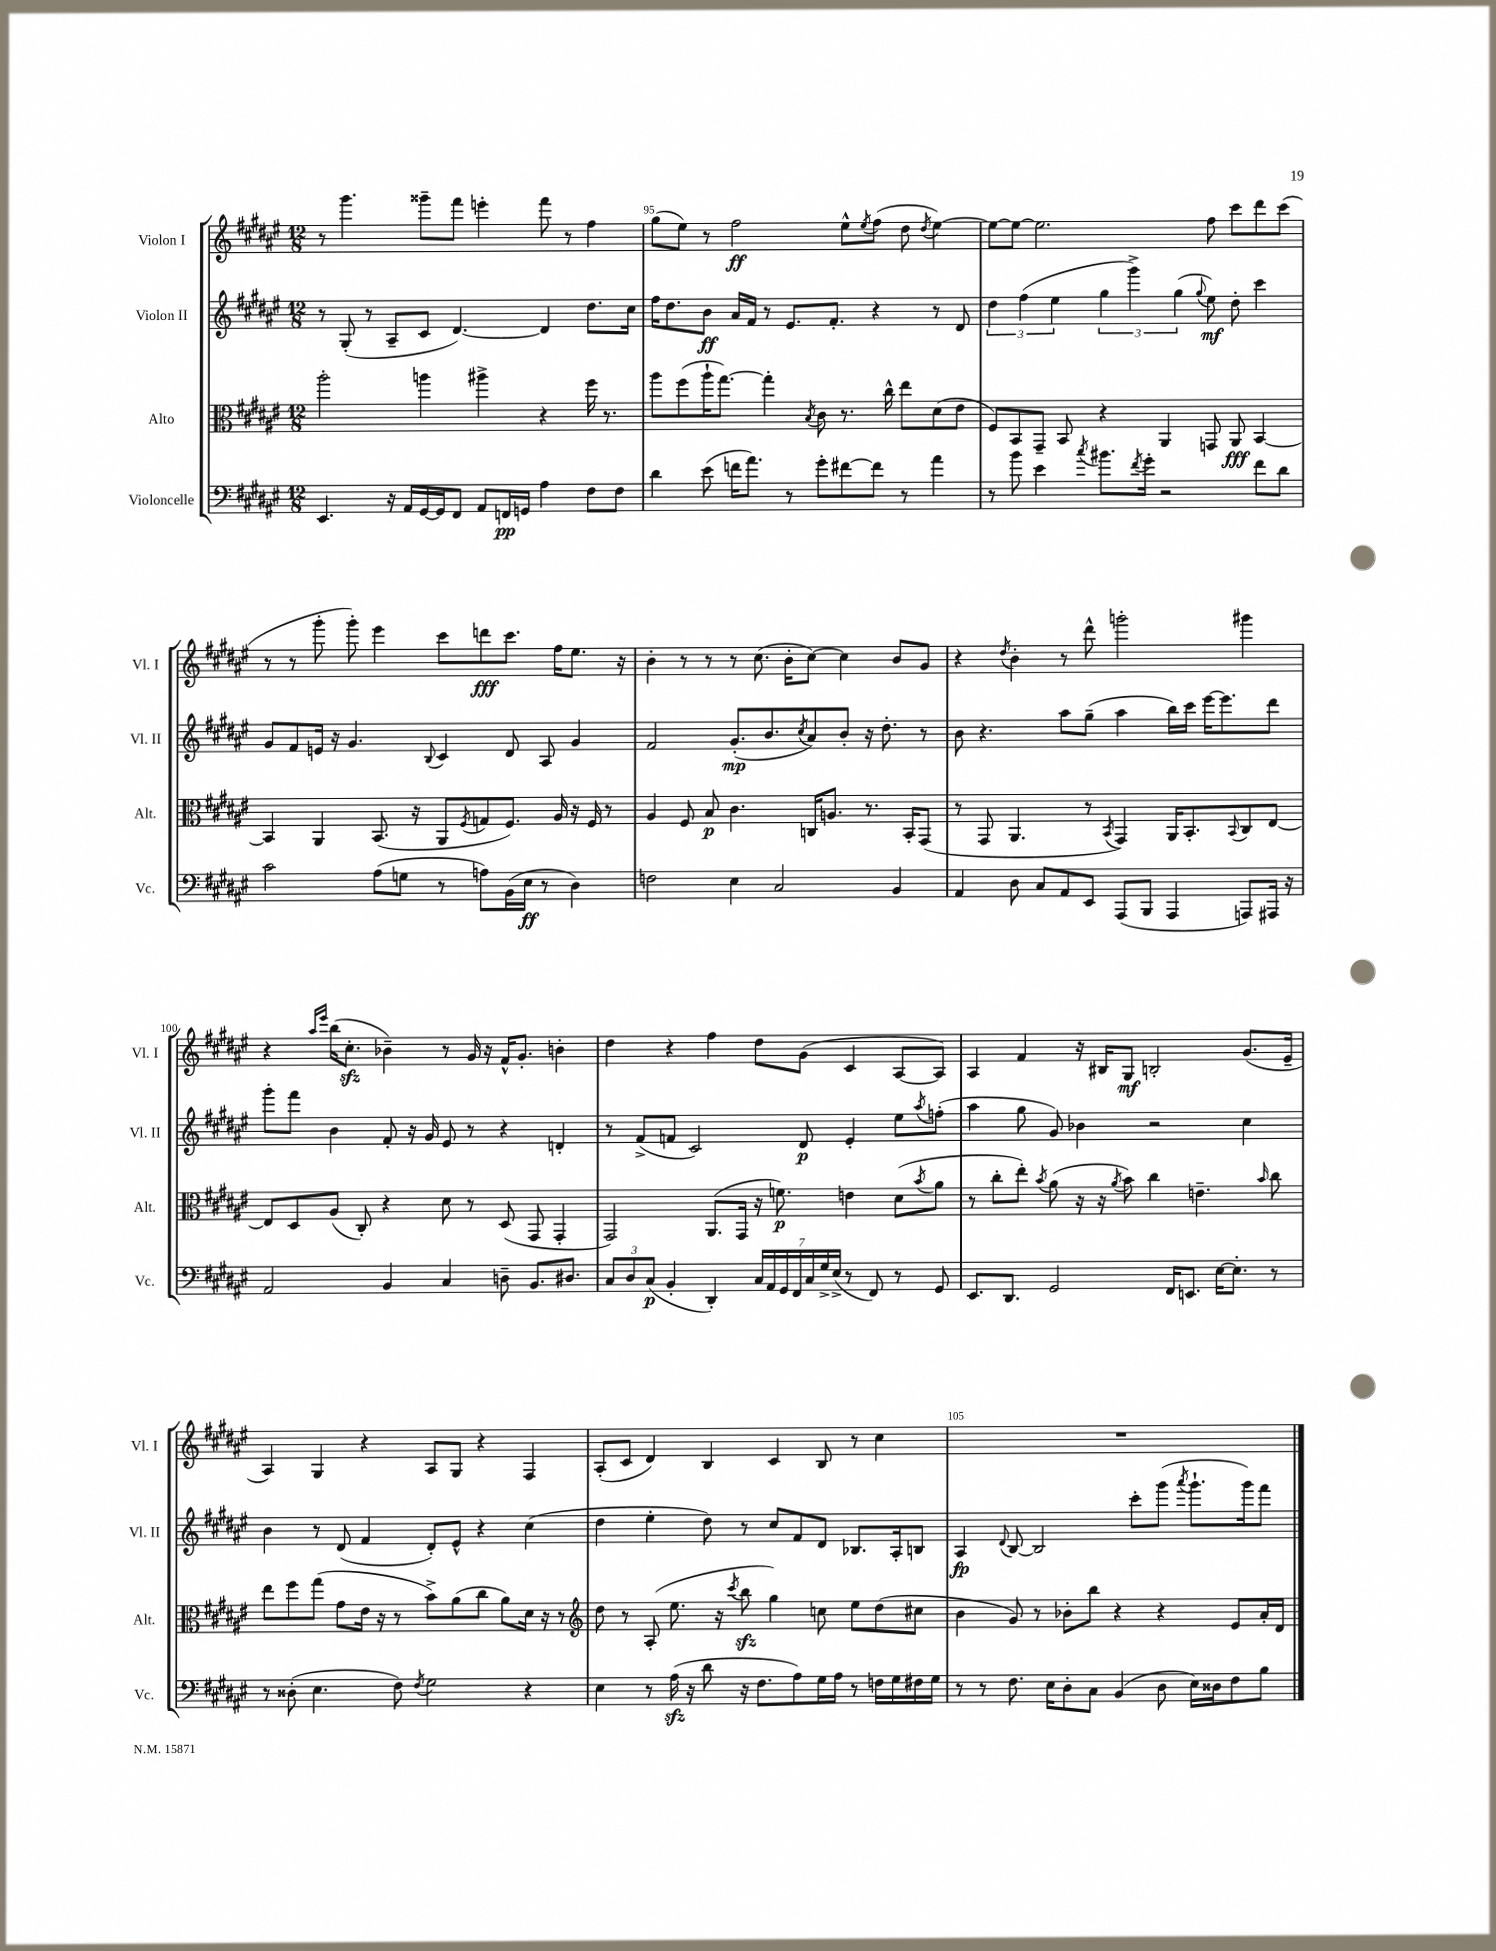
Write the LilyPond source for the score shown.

<<
\new StaffGroup <<
\new Staff = "s0" \with { instrumentName = "Violon I" shortInstrumentName = "Vl. I" } {
    \clef treble \key fis \major \numericTimeSignature \time 12/8
    r8 gis'''4. gisis'''8-- fis'''8 e'''4-. fis'''8 r8 fis''4 |
    gis''8( eis''8) r8 fis''2\ff eis''8-^ \acciaccatura { eis''8 } fis''8( dis''8 \acciaccatura { dis''8 } eis''4~) |
    eis''8~ eis''8~ eis''2. fis''8 cis'''8 dis'''8 cis'''8( |
    r8 r8 gis'''8-. gis'''8-.) eis'''4 cis'''8 d'''8\fff cis'''8. fis''16 eis''8. r16 |
    b'4-. r8 r8 r8 cis''8.( b'16-. cis''8~) cis''4 b'8 gis'8 |
    r4 \acciaccatura { dis''8 } b'4-. r8 dis'''8-^ g'''2-. gis'''4 |
    r4 \grace { ais''16 eis'''16 } b''16( cis''8.-.\sfz bes'4--) r8 gis'16 r16 fis'16-^ gis'8.-. b'4-. |
    dis''4 r4 fis''4 dis''8 gis'8( cis'4 ais8~ ais8) |
    ais4 fis'4 r16 bis16 gis8\mf b2-. gis'8.( eis'16-- |
    ais4) gis4 r4 ais8 gis8 r4 fis4 |
    ais8-.( cis'8 dis'4) b4 cis'4 b8 r8 cis''4 |
    R1. \bar "|." |
}
\new Staff = "s1" \with { instrumentName = "Violon II" shortInstrumentName = "Vl. II" } {
    \clef treble \key fis \major \numericTimeSignature \time 12/8
    r8 gis8-.( r8 ais8-- cis'8 dis'4.~) dis'4 dis''8. cis''16 |
    fis''16 dis''8. b'8\ff ais'16 fis'16 r8 eis'8. fis'8.-. r4 r8 dis'8 |
    \tuplet 3/2 { dis''4 fis''4( eis''4 } \tuplet 3/2 { gis''4 gis'''4->) gis''4( } \appoggiatura { gis''8 } eis''8\mf) dis''8-. cis'''4 |
    gis'8 fis'8 e'16 r16 gis'4. \appoggiatura { b8 } cis'4 dis'8 ais8 gis'4 |
    fis'2 gis'8.-.\mp( b'8. \acciaccatura { cis''8 } ais'8) b'8-. r16 dis''8.-. r8 |
    b'8 r4. ais''8 gis''8--( ais''4 b''16) cis'''16 eis'''16~ eis'''8. dis'''8 |
    gis'''8-. fis'''8 b'4 fis'8-. r16 gis'16 eis'8 r8 r4 d'4-. |
    r8 fis'8->( f'8 cis'2) dis'8\p eis'4-. eis''8 \acciaccatura { ais''8 } f''8-.( |
    ais''4 gis''8 gis'8) bes'4 r2 cis''4 |
    b'4 r8 dis'8( fis'4 dis'8-.) eis'8-^ r4 cis''4( |
    dis''4 eis''4-. dis''8) r8 cis''8 fis'8 dis'8 bes8. ais16-. b8 |
    ais4\fp \appoggiatura { dis'8 } b8~ b2 cis'''8-. gis'''8( \acciaccatura { ais'''8 } gis'''8.-! gis'''16) fis'''8 \bar "|." |
}
\new Staff = "s2" \with { instrumentName = "Alto" shortInstrumentName = "Alt." } {
    \clef alto \key fis \major \numericTimeSignature \time 12/8
    ais''2-. a''4 ais''4-> r4 fis''16 r8. |
    ais''8 fis''8( ais''16-! gis''8.~) gis''4-. \acciaccatura { b8 } cis'8 r8. cis''16-^ eis''8 dis'8( eis'8 |
    fis8) b,8 gis,8-- b,8 r4 ais,4 g,8 ais,8\fff b,4~ |
    b,4 ais,4 b,8.( r16 ais,8 \acciaccatura { fis8 } g8 fis8.) ais16 r16 fis16 r8 |
    ais4 fis8 b8\p cis'4. c16 a8. r8. b,16-. gis,8( |
    r8 gis,8 ais,4. r8 \acciaccatura { b,8 } gis,4) ais,16 b,8.-. \appoggiatura { b,8 } cis8 eis8~ |
    eis8 dis8 ais8( cis8-.) r4 dis'8 r8 dis8( gis,8 gis,4-. |
    gis,2) ais,8.( gis,16 r16 f'8.\p) e'4 dis'8( \acciaccatura { b'8 } ais'8 |
    r8 cis''8-. eis''8-.) \acciaccatura { b'8 } ais'8( r16 r16 \acciaccatura { ais'8 } b'8) cis''4 e'4.-- \grace { b'16 } cis''8 |
    eis''8 fis''8 gis''8( gis'8 eis'16 r16 r8 b'8->) ais'8( cis''8 ais'8) dis'16 r16 r8 |
    \clef treble dis''8 r8 ais8-.( eis''8. r16 \acciaccatura { cis'''8 } b''8\sfz gis''4) c''8 eis''8 dis''8( cis''8 |
    b'4 gis'8) r8 bes'8-. b''8 r4 r4 eis'8 ais'16-. dis'16 \bar "|." |
}
\new Staff = "s3" \with { instrumentName = "Violoncelle" shortInstrumentName = "Vc." } {
    \clef bass \key fis \major \numericTimeSignature \time 12/8
    eis,4. r16 ais,16 gis,16~ gis,16 fis,8 ais,8 f,16\pp g,16 ais4 fis8 fis8 |
    dis'4 eis'8( f'16 ais'8.) r8 gis'8-. fis'8~ fis'8 r8 ais'4 |
    r8 b'8 eis'4 \acciaccatura { cis''8 } bis'8. \acciaccatura { fis'8 } gis'16-. r2 fis'8 dis'8 |
    cis'2 ais8( g8 r8 a8) b,16( eis16\ff r8 dis4) |
    f2 eis4 cis2 b,4 |
    ais,4 dis8 cis8 ais,8 eis,8 ais,,8( b,,8 ais,,4 a,,8) ais,,16 r16 |
    ais,2 b,4 cis4 d8-- b,8. dis8. |
    \tuplet 3/2 { cis8 dis8 cis8\p( } b,4-. dis,4-.) \tuplet 7/4 { cis16 ais,16 gis,16 fis,16 cis16 gis16-> eis16->( } r8 fis,8) r8 gis,8 |
    eis,8. dis,8. gis,2 fis,16 e,8. eis16~ eis8.-. r8 |
    r8 disis8-.( eis4. fis8) \acciaccatura { fis8 } gis2 r4 |
    eis4 r8 ais16\sfz( r16 dis'8 r16 fis8. ais8) gis16 ais16 r8 f16 gis16 fis16 gis16 |
    r8 r8 fis8. eis16 dis8-. cis8 b,4( dis8 eis16) disis16 fis8 b8 \bar "|." |
}
>>
>>
\layout { \context { \Score currentBarNumber = #94 \override BarNumber.break-visibility = ##(#f #t #t) barNumberVisibility = #(every-nth-bar-number-visible 5) } }
